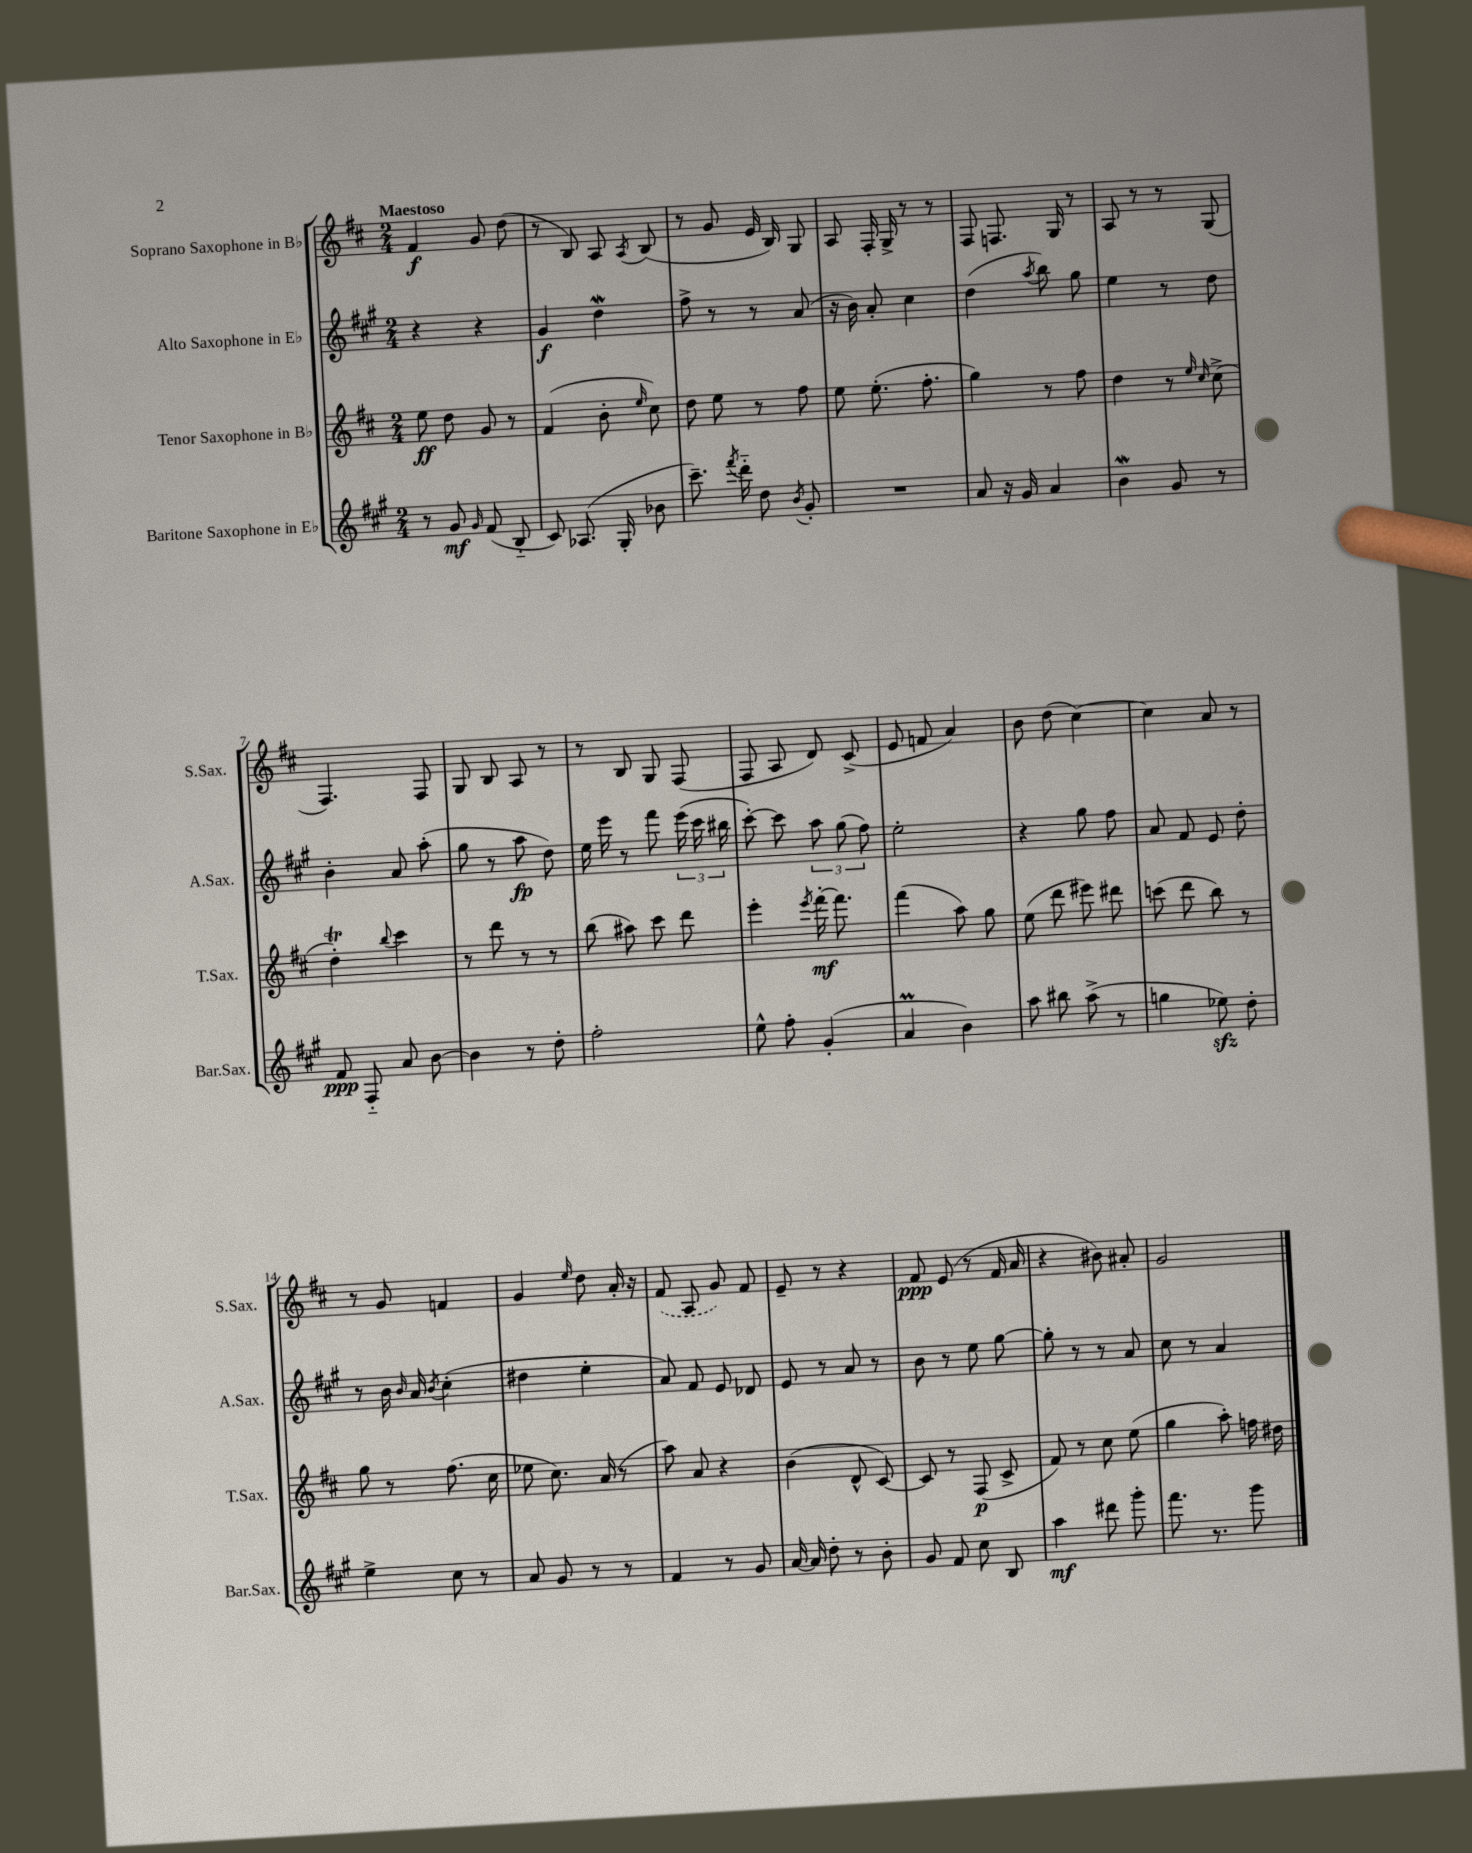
<<
\new StaffGroup <<
\new Staff = "s0" \with { instrumentName = "Soprano Saxophone in Bb" shortInstrumentName = "S.Sax." } {
    \clef treble \key d \major \numericTimeSignature \time 2/4 \tempo "Maestoso"
    \autoBeamOff fis'4\f g'8 d''8( |
    r8 b8) a8 \acciaccatura { a8 } b8( |
    r8 g'8 e'16 b16) g8 |
    a8 fis16-. g16-> r8 r8 |
    fis8 f8. g16 r8 |
    a8 r8 r8 g8( |
    fis4.) fis8 |
    g8 b8 a8 r8 |
    r8 b8 g8 fis8( |
    fis8 a8 d'8) cis'8->( |
    e'8 f'8 a'4) |
    b'8 d''8( cis''4~) |
    cis''4 a'8 r8 |
    r8 g'8 f'4 |
    g'4 \grace { e''16 } d''8 a'16-. r16 |
    \once \slurDashed fis'8( a8 g'8) fis'8 |
    e'8-- r8 r4 |
    fis'8\ppp e'8( r8 fis'16 a'16 |
    r4 bis'8) ais'8-. |
    g'2 \bar "|." |
}
\new Staff = "s1" \with { instrumentName = "Alto Saxophone in Eb" shortInstrumentName = "A.Sax." } {
    \clef treble \key a \major \numericTimeSignature \time 2/4
    \autoBeamOff r4 r4 |
    gis'4\f d''4\mordent |
    fis''8-> r8 r8 a'8( |
    r16 b'16) a'8-. cis''4 |
    d''4( \acciaccatura { a''8 } b''8) gis''8 |
    e''4 r8 d''8 |
    b'4-. a'8 a''8-.( |
    gis''8 r8 a''8\fp d''8) |
    e''16 e'''16 r8 fis'''8 \tuplet 3/2 { e'''16( cis'''16 bis''16 } |
    cis'''8~-.) cis'''8 \tuplet 3/2 { a''8 gis''8( fis''8) } |
    e''2-. |
    r4 gis''8 fis''8 |
    a'8 fis'8 e'8 d''8-. |
    r8 b'16 \grace { b'16 } a'16 \acciaccatura { b'8 } cis''4-.( |
    dis''4 e''4-. |
    a'8) fis'8 e'8 des'8 |
    e'8 r8 a'8 r8 |
    b'8 r8 e''8 gis''8~ |
    gis''8-. r8 r8 a'8 |
    cis''8 r8 a'4 \bar "|." |
}
\new Staff = "s2" \with { instrumentName = "Tenor Saxophone in Bb" shortInstrumentName = "T.Sax." } {
    \clef treble \key d \major \numericTimeSignature \time 2/4
    \autoBeamOff e''8\ff d''8 g'8 r8 |
    fis'4( b'8-. \grace { e''16 } cis''8) |
    d''8 e''8 r8 fis''8 |
    e''8 e''8.-.( fis''8.-. |
    g''4) r8 fis''8 |
    d''4 r8 \grace { e''16 cis''16 } cis''8->( |
    d''4-.\trill) \appoggiatura { b''8 } cis'''4 |
    r8 d'''8 r8 r8 |
    b''8( ais''8) cis'''8 d'''8 |
    e'''4-. \acciaccatura { e'''8 } fis'''16~-.\mf fis'''8. |
    fis'''4( a''8) g''8 |
    e''8( d'''8 eis'''8) dis'''8 |
    c'''8( d'''8 b''8) r8 |
    g''8 r8 fis''8.( cis''16 |
    ees''8 cis''8.) a'16( r8 |
    a''8) a'8 r4 |
    b'4( d'8-^ cis'8~) |
    cis'8 r8 fis8\p( cis'8-> |
    fis'8) r8 cis''8 e''8( |
    g''4 a''8-.) f''16 dis''16 \bar "|." |
}
\new Staff = "s3" \with { instrumentName = "Baritone Saxophone in Eb" shortInstrumentName = "Bar.Sax." } {
    \clef treble \key a \major \numericTimeSignature \time 2/4
    \autoBeamOff r8 gis'8\mf \grace { gis'16 } fis'8( b8-_ |
    cis'8) aes8.( gis16-. bes'8 |
    cis'''8.--) \acciaccatura { fis'''8 } d'''16-_ d''8 \acciaccatura { b'8 } gis'8-. |
    R2 |
    a'8 r16 gis'16 a'4 |
    b'4\mordent gis'8 r8 |
    fis'8\ppp fis8-_ a'8 b'8~ |
    b'4 r8 d''8-. |
    fis''2-. |
    e''8-^ fis''8-. gis'4-.( |
    a'4\prall b'4) |
    a''8 bis''8 a''8->( r8 |
    g''4 ees''8\sfz) d''8-. |
    e''4-> cis''8 r8 |
    a'8 gis'8 r8 r8 |
    fis'4 r8 gis'8 |
    a'16~ a'16 d''8-. r8 b'8-. |
    gis'8 fis'8 cis''8 b8 |
    a''4\mf dis'''8 gis'''8-. |
    fis'''8. r8. gis'''8 \bar "|." |
}
>>
>>
